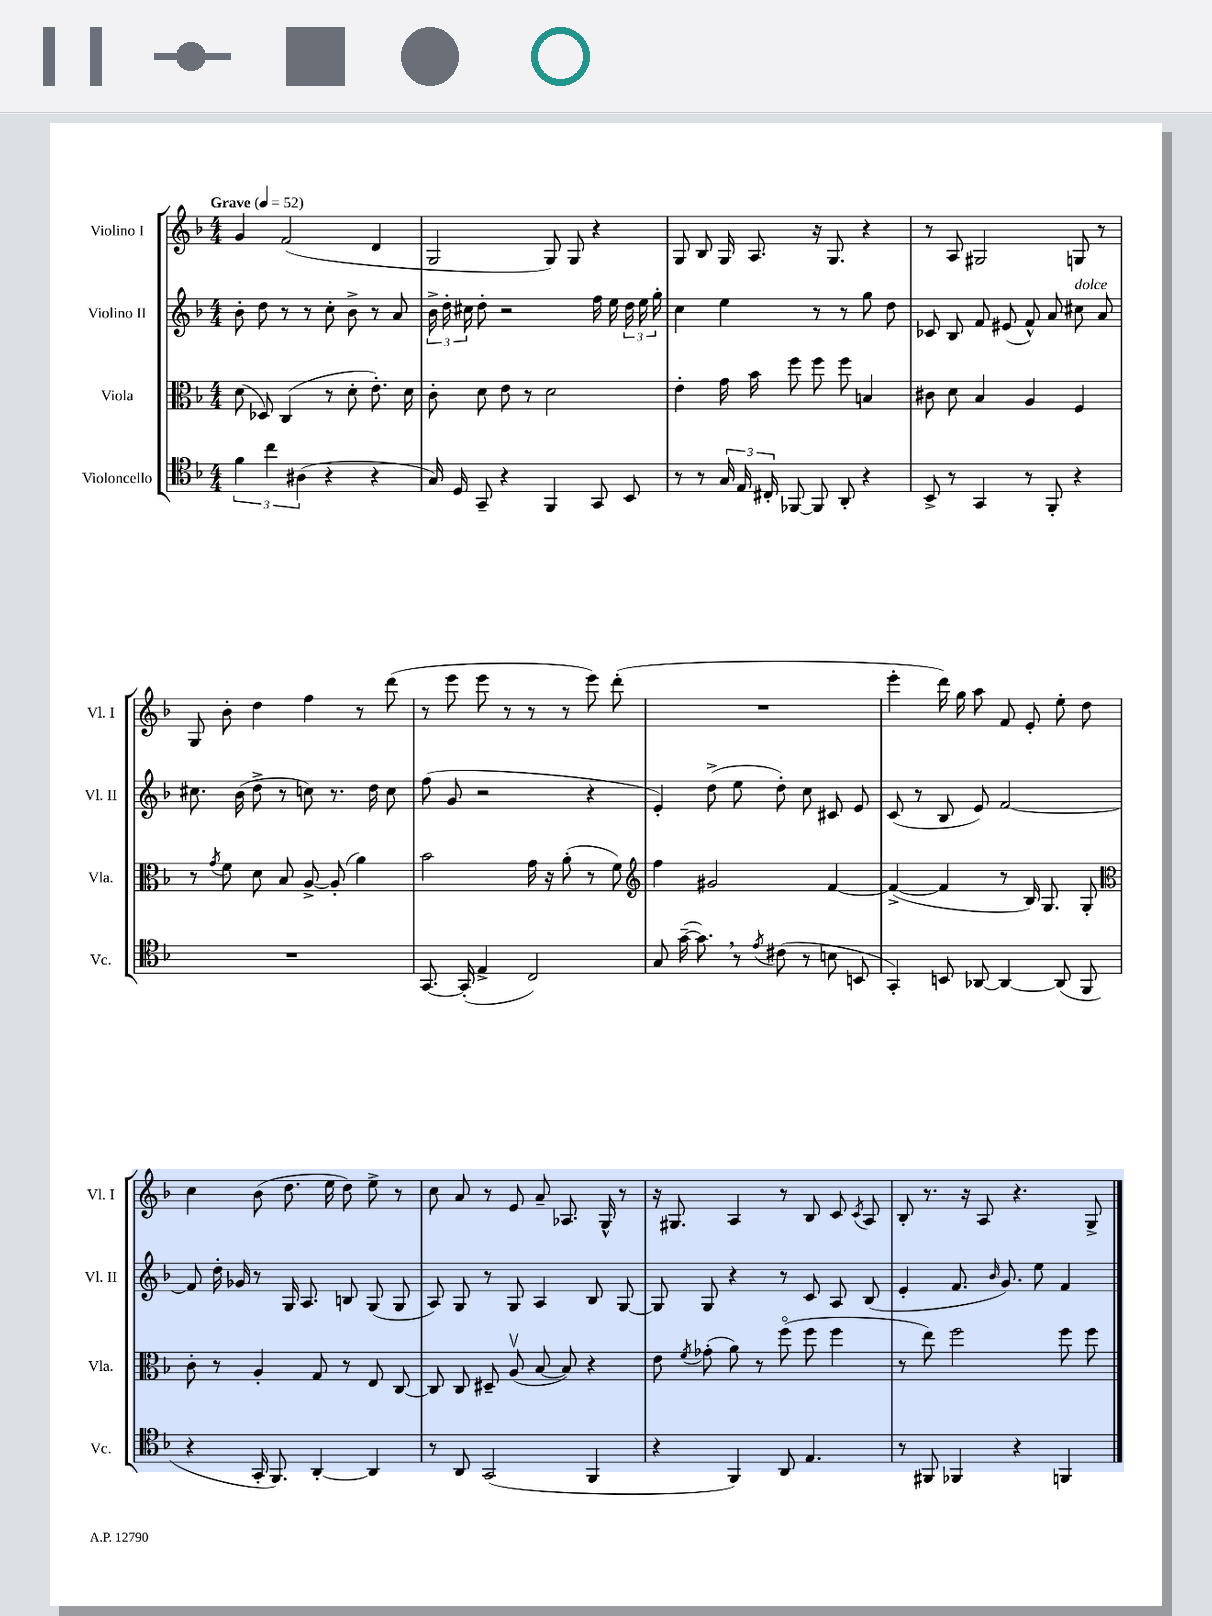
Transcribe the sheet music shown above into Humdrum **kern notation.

**kern	**kern	**kern	**kern
*staff4	*staff3	*staff2	*staff1
*clefC4	*clefC3	*clefG2	*clefG2
*k[b-]	*k[b-]	*k[b-]	*k[b-]
*M4/4	*M4/4	*M4/4	*M4/4
*MM52	*MM52	*MM52	*MM52
6f	(8d	8b-'	4g
.	8D-)	8dd	.
6cc	.	.	.
.	(4C	8r	(2f
(6A#	.	.	.
.	.	8r	.
4r	8r	8cc'	.
.	8d'	8b-^	.
4r	8.e')	8r	4d
.	.	8a	.
.	16d	.	.
=	=	=	=
16G)	8c'	24b-^	2G
.	.	24dd'	.
16D	.	.	.
.	.	24cc#	.
8GG~	8d	8dd'	.
4r	8e	2r	.
.	8r	.	.
4FF	2d	.	8G)
.	.	.	8G
8GG	.	16ff	4r
.	.	16ee	.
8BB-	.	24dd	.
.	.	24ee	.
.	.	24gg'	.
=	=	=	=
8r	4e'	4cc	8G
8r	.	.	8B-
24G	16g	4ee	16G
24E	.	.	.
.	16b-	.	8.A
24C#'	.	.	.
[8FF-	8ff	.	.
8FF-]	8ff	8r	16r
.	.	.	8.G
8AA'	8ff	8r	.
4r	4B	8gg	4r
.	.	8dd	.
=	=	=	=
8BB-^	8c#	8c-	8r
8r	8d	8B-	8A
4GG	4B-	8f	2G#
.	.	(8e#	.
8r	4A	8f^^)	.
8FF'	.	8a	.
4r	4F	8cc#	8G
.	.	8a	8r
=	=	=	=
1r	8r	8.cc#	8G
.	8qg	.	.
.	8f	.	8b-'
.	.	(16b-	.
.	8d	8dd^	4dd
.	8B-	8r	.
.	[8A^	8cc)	4ff
.	(8A']	8.r	.
.	4a)	.	8r
.	.	16dd	.
.	.	8cc	(8ddd
=	=	=	=
[8.GG	2b-	(8ff	8r
.	.	8g	8eee
(16GG']	.	.	.
4E^	.	2r	8eee
.	.	.	8r
2C)	16g	.	8r
.	16r	.	.
.	(8a'	.	8r
.	8r	4r	8eee)
.	8f)	.	(8ddd'
=	=	=	=
*	*clefG2	*	*
8G	4ff	4e')	1r
([16g~	.	.	.
8.g])	.	.	.
.	2g#	(8dd^	.
8r	.	8ee	.
8qe	.	.	.
(8c#	.	8dd')	.
8r	.	8cc	.
8B	[4f	8c#	.
8BB	.	8e	.
=	=	=	=
4GG')	(4f^_	(8c	4eee'
.	.	8r	.
8BB	4f]	8B-	16ddd)
.	.	.	16gg
[8AA-	.	8e)	8aa
4AA-_	8r	[2f	8f
.	16B-)	.	8e'
.	8.G	.	.
(8AA-]	.	.	8ee'
8FF	8G'	.	8dd
=	=	=	=
*	*clefC3	*	*
4r	8c'	8f]	4cc
.	8r	16dd'	.
.	.	16g-	.
16GG'	4A'	8r	(8b-
8.FF)	.	.	.
.	.	16G	8.dd
.	.	8.A	.
[4AA'	8G	.	.
.	.	.	16ee
.	8r	8B	8dd)
4AA]	8E	(8G	8ee^
.	[8C	8G	8r
=	=	=	=
8r	8C]	8A)	8cc
8AA	8C	8G	8a
(2GG	8D#~	8r	8r
.	(8Av	8G	8e
.	[8B-	4A	8a~
.	8B-])	.	8.A-
4FF	4r	8B-	.
.	.	.	16G^^
.	.	[8G	8r
=	=	=	=
4r	8e	8G]	16r
.	.	.	8.G#
.	8qf	.	.
.	(8g-'	8G	.
4FF)	8a)	4r	4A
.	8r	.	.
8AA	(8ffo	8r	8r
4.E	8ff	8c	8B-
.	4ff	8A	8c
.	.	.	8qc
.	.	(8B-	8A
=	=	=	=
8r	8r	4e'	8B-'
8FF#	8ee)	.	8.r
4FF-	2ff	8.f	.
.	.	.	16r
.	.	.	8A
.	.	16qqb-	.
.	.	8.g)	.
4r	.	.	4.r
.	.	8ee	.
4FF	8ff	4f	.
.	8ff	.	8G^
==	==	==	==
*-	*-	*-	*-
